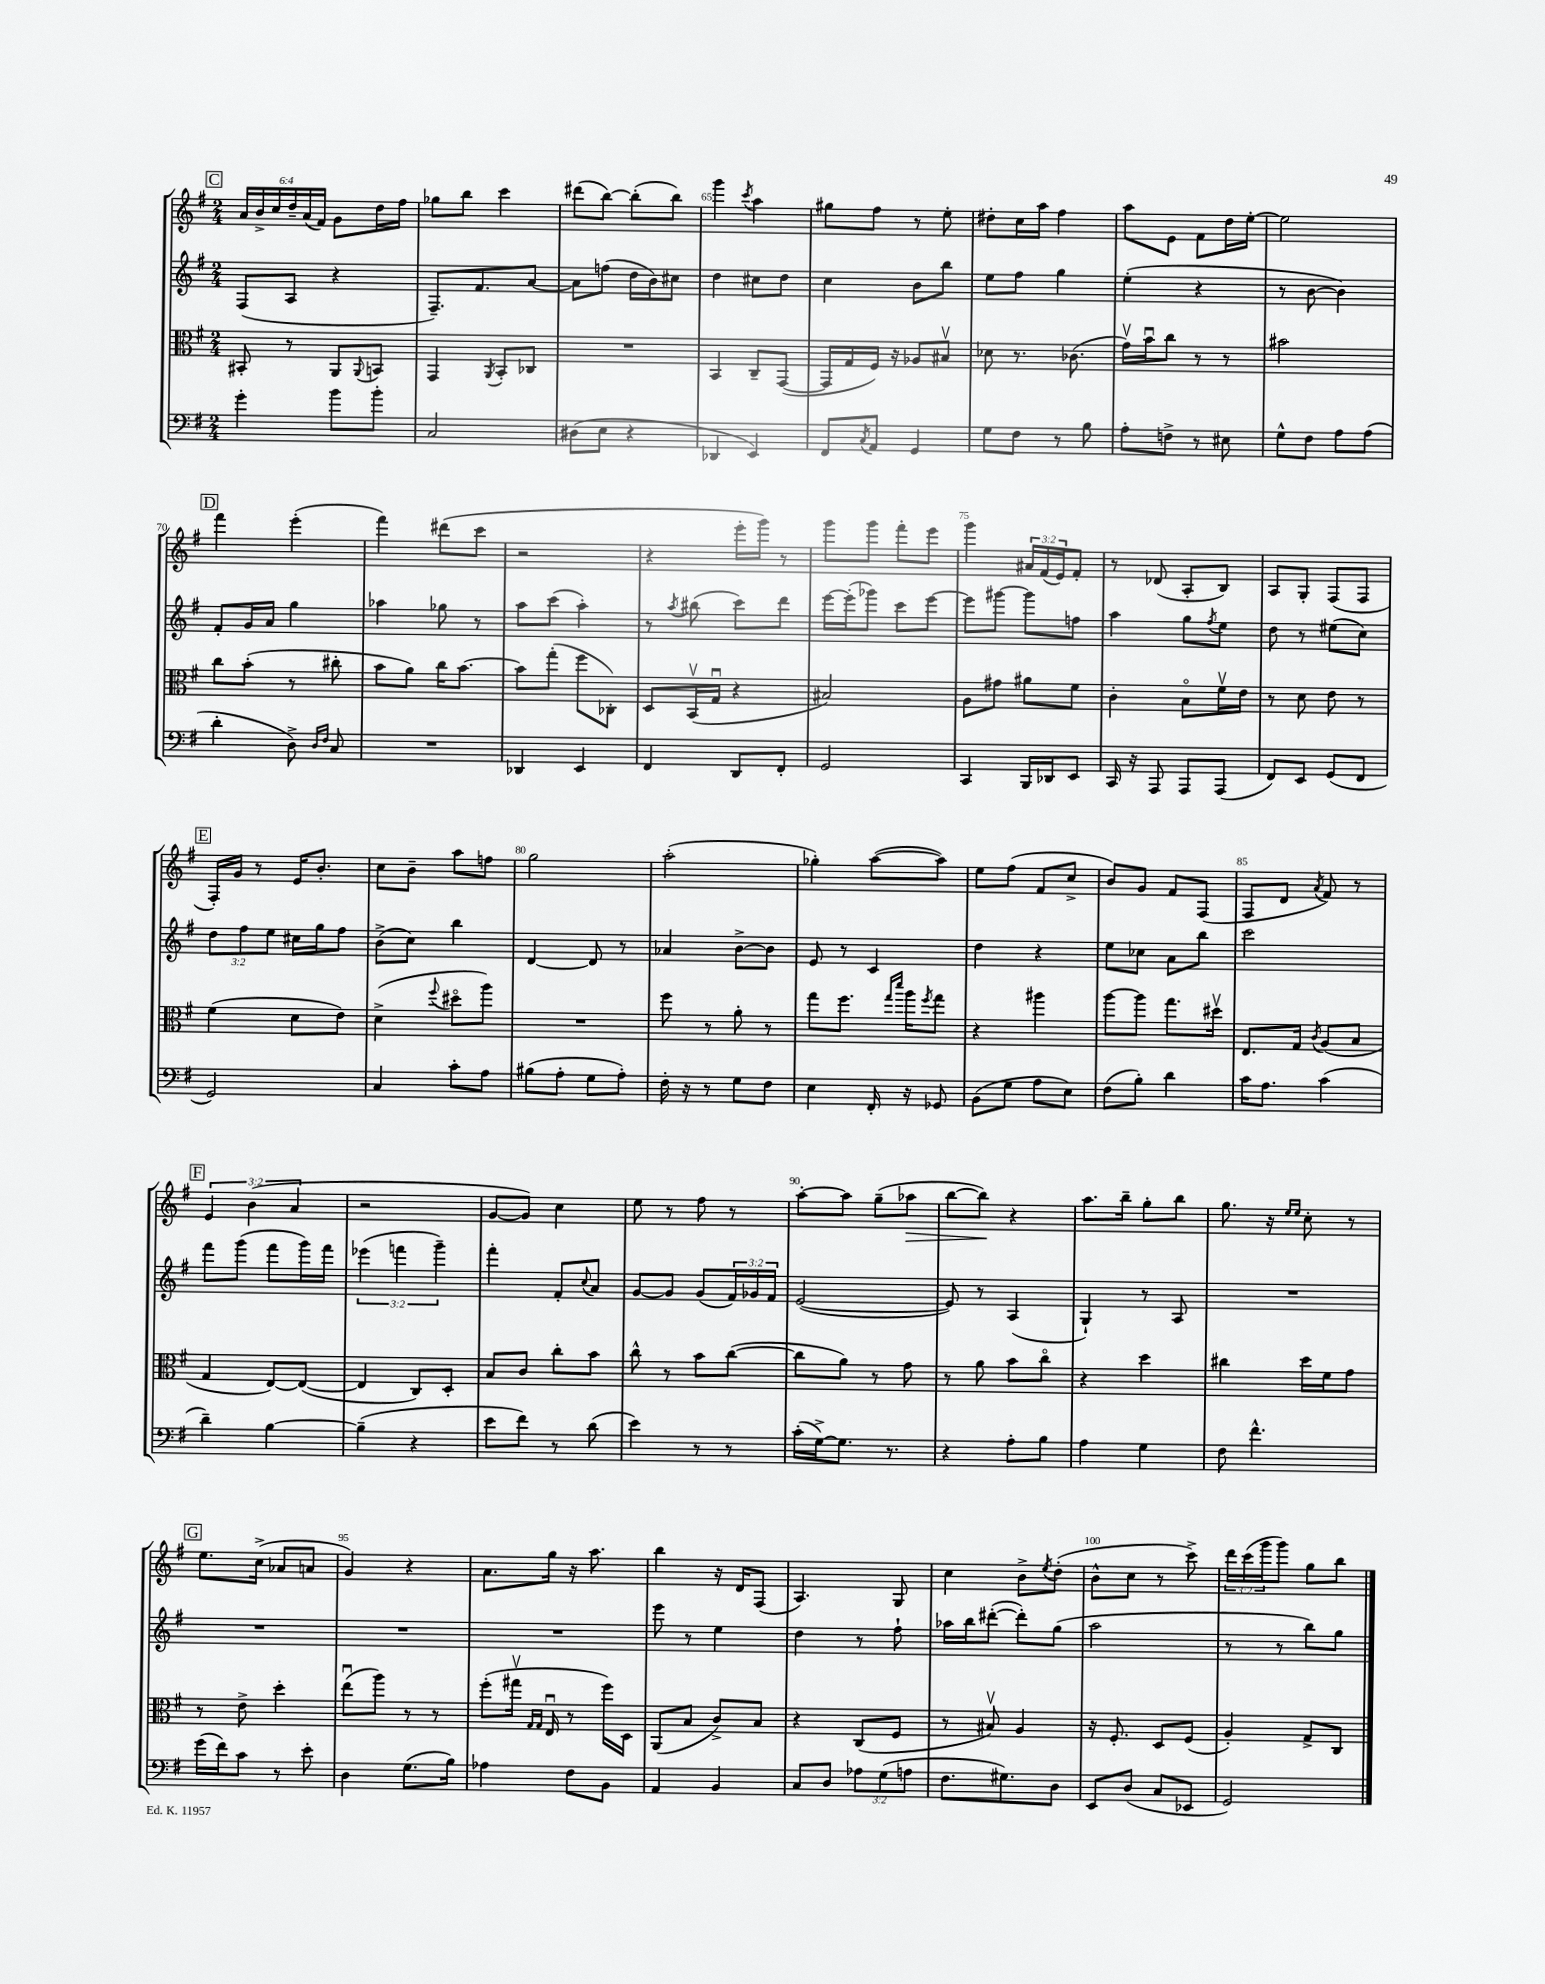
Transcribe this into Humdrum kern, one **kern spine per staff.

**kern	**kern	**kern	**kern
*staff4	*staff3	*staff2	*staff1
*clefF4	*clefC3	*clefG2	*clefG2
*k[f#]	*k[f#]	*k[f#]	*k[f#]
*M2/4	*M2/4	*M2/4	*M2/4
4g'	8BB#'	(8F#	24a
.	.	.	24b^
.	.	.	24cc
.	8r	8A	24dd~
.	.	.	(24a
.	.	.	24f#)
8b	8AA	4r	8g
.	8qqAA	.	.
8b'	8BB	.	16dd
.	.	.	16ff#
=	=	=	=
2C	4GG	8.F#~)	8gg-
.	.	.	8bb
.	.	8.f#	.
.	8qAA	.	.
.	8BB'	.	4ccc
.	8C-	[8a	.
=	=	=	=
(8D#	2r	8a]	(8ddd#
8E	.	(8ff	[8bb)
4r	.	16dd	(8bb']
.	.	16b)	.
.	.	8cc#	8bb)
=	=	=	=
4DD-	4BB	4dd	4ggg
.	.	.	8qccc
4EE)	8C~	8cc#	4aa
.	([8GG	8dd	.
=	=	=	=
8FF#	16GG]	4cc	8gg#
.	16G	.	.
8qC	.	.	.
8AA	16F#)	.	8ff#
.	16r	.	.
4GG	8A-	8b	8r
.	8B#v	8bb	8ee'
=	=	=	=
8G	8d-	8ee	8dd#'
8F#	8.r	8ff#	16cc
.	.	.	16aa
8r	.	4gg	4ff#
.	(8.c-	.	.
8B	.	.	.
=	=	=	=
8A'	16gv)	(4ee'	8aa
.	16bu	.	.
8F^	8cc	.	8e
8r	8r	4r	8f#
8E#	8r	.	16dd
.	.	.	[16ee'
=	=	=	=
8G^^	2b#	8r	2ee]
8F#	.	[8b	.
8A	.	4b])	.
(8A	.	.	.
=	=	=	=
4d'	8cc	8f#'	4fff#
.	(8b'	16g	.
.	.	16a	.
8D^)	8r	4gg	(4eee'
16qqD	.	.	.
16qqF#	.	.	.
8C	8cc#'	.	.
=	=	=	=
2r	8b	4aa-	4fff#)
.	8a)	.	.
.	16cc	8gg-	(8ddd#
.	[8.b	.	.
.	.	8r	8ccc
=	=	=	=
4DD-	8b]	8aa	2r
.	(8gg'	(8ccc	.
4EE	8ff#	4aa')	.
.	8C-')	.	.
=	=	=	=
4FF#	8D	8r	4r
.	.	8qaa	.
.	(16BBv	(8bb#	.
.	16Gu	.	.
8DD	4r	8ccc)	16eee'
.	.	.	16ggg)
8FF#'	.	8ddd	8r
=	=	=	=
2GG	2B#)	[16eee	8ggg
.	.	(16eee']	.
.	.	8ggg-)	8ggg
.	.	8ccc	8fff#'
.	.	[8eee	8eee
=	=	=	=
4CC	8A	8eee]	4ggg
.	8g#	[8ggg#	.
16BBB	8a#	8ggg#]	24a#
.	.	.	(24f#
16DD-	.	.	.
.	.	.	24e)
8EE	8f#	8ff	8f#'
=	=	=	=
16CC	4c'	4aa	8r
16r	.	.	.
8AAA	.	.	(8d-
8AAA	8Bo	8gg	8A'
.	.	8qff#	.
(8AAA	16f#v	8ee	8B)
.	16e	.	.
=	=	=	=
8FF#)	8r	8dd	8A
8EE	8d	8r	8G'
(8GG	8e	(8ee#	(8F#
8FF#	8r	8cc)	8F#
=	=	=	=
2GG)	(4f#	12dd	16F#')
.	.	.	16g
.	.	12ff#	.
.	.	.	8r
.	.	12ee	.
.	8d	16cc#	16e
.	.	16gg	8.b'
.	8e)	8ff#	.
=	=	=	=
4C	(4d^	(8b^	8cc
.	.	8cc)	8b~
.	8qqff#	.	.
8c'	8dd#o	4bb	8aa
8A	8aa)	.	8ff
=	=	=	=
(8B#	2r	[4d	2gg
8A'	.	.	.
8G	.	8d]	.
8A')	.	8r	.
=	=	=	=
16F#'	8ff#	4a-	(2aa'
16r	.	.	.
8r	8r	.	.
8G	8a'	[8b^	.
8F#	8r	8b]	.
=	=	=	=
4E	8gg	8e	4gg-')
.	8.ff#	8r	.
16FF#'	.	4c	([8aa
.	16qqgg	.	.
.	16qqddd	.	.
16r	16aa	.	.
.	8qff#	.	.
8GG-	8gg	.	8aa])
=	=	=	=
(8BB	4r	4dd	8ee
8G	.	.	(8ff#
8A	4aa#	4r	8f#
8E)	.	.	8cc^
=	=	=	=
(8F#	[8aa	8ee	8b)
8B')	8aa]	8cc-	8g
4d	8.gg	8a	8f#
.	.	8bb	(8F#
.	16dd#v	.	.
=	=	=	=
16c	8.E	2ccc	8F#
8.A	.	.	.
.	.	.	8d
.	16G	.	.
.	8qc	.	8qa
(4c	(8A	.	8f#)
.	8B	.	8r
=	=	=	=
4d~)	4G	8fff#	6e
.	.	(8ggg	.
.	.	.	(6b
[4B	[8E)	8fff#	.
.	.	.	6a
.	(8E_	16ggg)	.
.	.	16fff#	.
=	=	=	=
(4B~]	4E]	(6eee-	2r
.	.	6fff	.
4r	8C)	.	.
.	.	6ggg~)	.
.	8D'	.	.
=	=	=	=
8e	8B	4fff#'	[8g
8f#)	8c	.	8g])
8r	8cc'	8f#'	4cc
.	.	8qqcc	.
(8d	8b	8a	.
=	=	=	=
4e)	8cc^^	[8g	8ee
.	8r	8g]	8r
8r	8b	(8g	8ff#
8r	([8cc	24f#)	8r
.	.	24g-	.
.	.	24f#	.
=	=	=	=
(16c'	8cc]	([2e	[8aa'
[16G^)	.	.	.
8.G]	8a)	.	8aa]
.	8r	.	(8gg~
8.r	.	.	.
.	8g	.	8aa-
=	=	=	=
4r	8r	8e])	[8bb
.	8a	8r	8bb])
8A'	8b	(4A	4r
8B	8cco	.	.
=	=	=	=
4A	4r	4G`)	8.aa
.	.	.	16bb~
4G	4dd	8r	8gg'
.	.	8A	8bb
=	=	=	=
8F#	4cc#	2r	8.gg
4.f#^^	.	.	.
.	.	.	16r
.	.	.	16qqee
.	.	.	16qqee
.	16dd	.	8cc'
.	16f#	.	.
.	8g	.	8r
=	=	=	=
(16g	8r	2r	8.ee
16f#)	.	.	.
8c	8e^	.	.
.	.	.	(16cc^
8r	4dd'	.	8a-
8e'	.	.	8a
=	=	=	=
4D	(8eeu	2r	4g)
.	8aa)	.	.
(8.G	8r	.	4r
.	8r	.	.
16B)	.	.	.
=	=	=	=
4A-	(8ff#'	2r	8.a
.	16gg#v	.	.
.	16qqG	.	.
.	16qqG	.	.
.	16Eu	.	16gg
8F#	8r	.	16r
.	.	.	8.aa
8BB	16ff#)	.	.
.	16D	.	.
=	=	=	=
4AA	(8AA	8eee	4bb
.	8B	8r	.
4BB	8c^)	4ee	16r
.	.	.	16d
.	8B	.	(8F#
=	=	=	=
8C	4r	4dd	4.A)
8D	.	.	.
12A-	(8C	8r	.
(12G	.	.	.
.	8F#	8ff#`	8G
12A	.	.	.
=	=	=	=
8.F#	8r	16aa-	4cc
.	.	16bb	.
.	8B#v)	([8ddd#'	.
8.G#)	.	.	.
.	4A	8ddd#'])	8b^
.	.	.	8qee
8D	.	(8gg	(8dd'
=	=	=	=
8EE	16r	2aa	8b^^
.	8.F#'	.	.
(8D	.	.	8cc
8C	8D	.	8r
8EE-	(8F#	.	8ccc^)
=	=	=	=
2GG)	4A')	8r	24ddd
.	.	.	(24ccc
.	.	.	24ggg
.	.	8r	8ggg)
.	8G^	8bb)	8gg
.	8C	8gg	8bb
==	==	==	==
*-	*-	*-	*-
